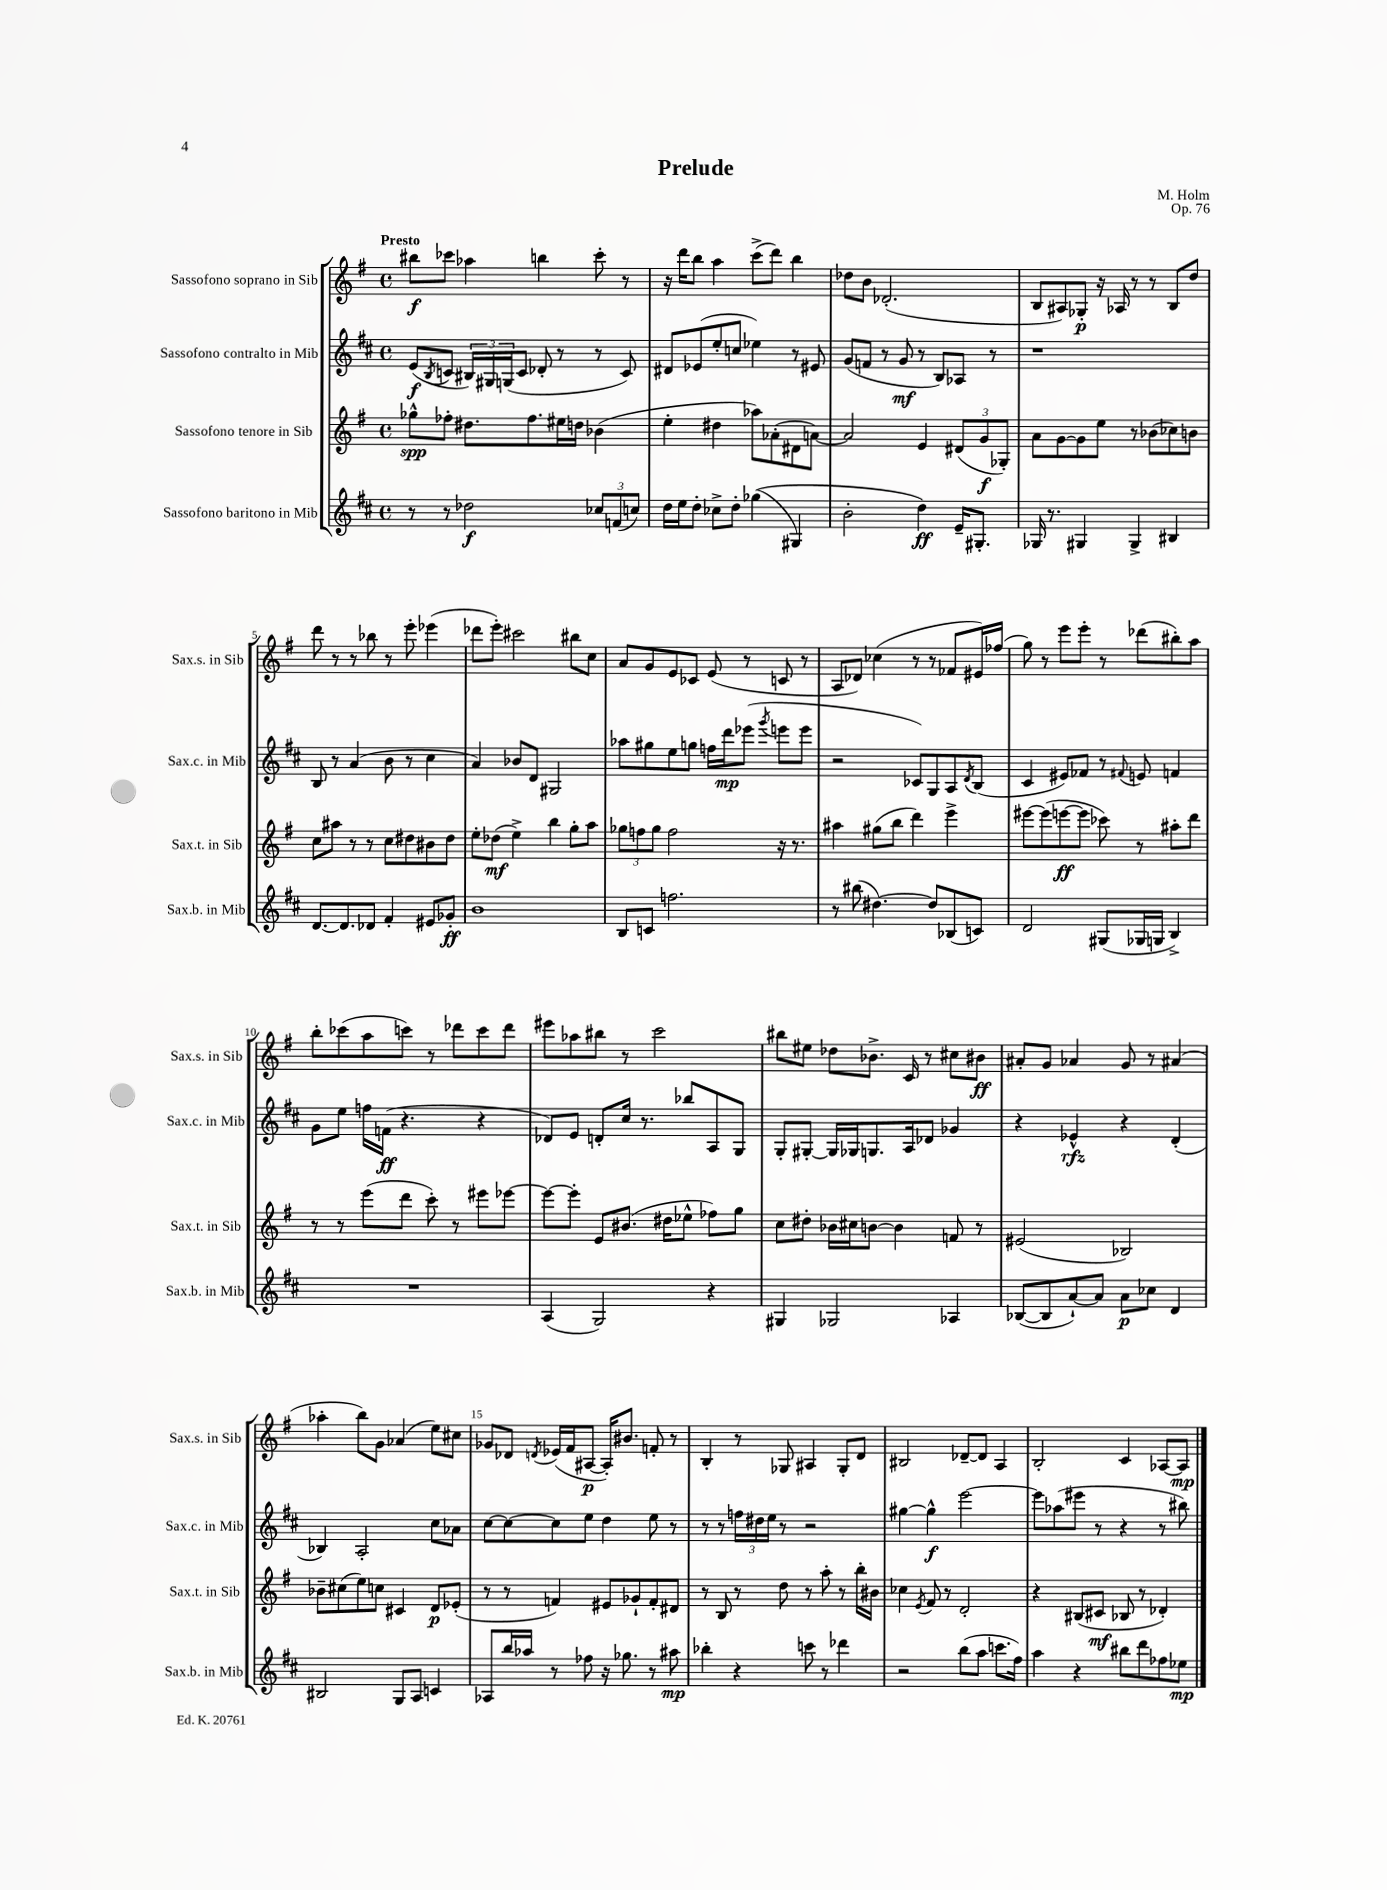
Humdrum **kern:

**kern	**dynam	**kern	**dynam	**kern	**dynam	**kern	**dynam
*part4	*part4	*part3	*part3	*part2	*part2	*part1	*part1
*staff4	*staff4	*staff3	*staff3	*staff2	*staff2	*staff1	*staff1
*I"Sassofono baritono in Mib	*	*I"Sassofono tenore in Sib	*	*I"Sassofono contralto in Mib	*	*I"Sassofono soprano in Sib	*
*I'Sax.b. in Mib	*	*I'Sax.t. in Sib	*	*I'Sax.c. in Mib	*	*I'Sax.s. in Sib	*
*clefG2	*	*clefG2	*	*clefG2	*	*clefG2	*
*k[f#c#]	*	*k[f#]	*	*k[f#c#]	*	*k[f#]	*
*M4/4	*	*M4/4	*	*M4/4	*	*M4/4	*
*met(c)	*	*met(c)	*	*met(c)	*	*met(c)	*
=1	=1	=1	=1	=1	=1	=1	=1
!	!	!	!	!	!	!LO:TX:a:B:t=Presto	!
8r	.	8gg-X^^\L	spp	(8e/L	f	8bb#X\L	f
.	.	.	.	8qB/	.	.	.
8r	.	8ff-X'\J	.	8cn/J	.	8ccc-X\J	.
2dd-X\	f	8.dd#X\L	.	24B#X/LL)	.	4aa-X\	.
.	.	.	.	24G#X/	.	.	.
.	.	.	.	(24Gn/J	.	.	.
.	.	.	.	8c/J	.	.	.
.	.	8.ff-\	.	.	.	.	.
.	.	.	.	8d-X'/	.	4bbn\	.
.	.	16ee#X\L	.	8r	.	.	.
.	.	16ddn\JJ	.	.	.	.	.
12cc-X/L	.	(4b-X\	.	8r	.	8ccc-'\	.
(12fn/	.	.	.	.	.	.	.
.	.	.	.	8c/)	.	8r	.
12ccn/J)	.	.	.	.	.	.	.
=2	=2	=2	=2	=2	=2	=2	=2
16dd\LL	.	4ee'\	.	8d#X/L	.	16r	.
16ee\J	.	.	.	.	.	16ddd\KL	.
8dd'\J	.	.	.	(8e-X/	.	8bb\J	.
8cc-X^\L	.	4dd#X\	.	8ee'/	.	4aa\	.
8dd'\J	.	.	.	8ccn/J	.	.	.
((4gg-X\	.	8aa-X\L)	.	4ee-X\)	.	(8ccc^\L	.
.	.	(8a-X'\	.	.	.	8ddd\J)	.
4G#X/)	.	8d#X\	.	8r	.	4bb\	.
.	.	[8an\J)	.	8e#X/	.	.	.
=3	=3	=3	=3	=3	=3	=3	=3
2b'\	.	2a/]	.	(8g/L	.	8dd-X\L	.
.	.	.	.	8fn/J	.	8b\J	.
.	.	.	.	8r	.	(2.d-X'/	.
.	.	.	.	8g/	mf	.	.
4dd\)	ff	4e/	.	8r	.	.	.
.	.	.	.	8B/L)	.	.	.
16e~/KL	.	(12d#X/L	.	8A-X/J	.	.	.
8.G#X'/J	.	.	.	.	.	.	.
.	.	12g/	f	.	.	.	.
.	.	.	.	8r	.	.	.
.	.	12G-X'/J)	.	.	.	.	.
=4	=4	=4	=4	=4	=4	=4	=4
16G-X/	.	8a\L	.	1r	.	8B/L	.
8.r	.	.	.	.	.	.	.
.	.	[8g\	.	.	.	8A#X/)	.
4G#X/	.	8g\]	.	.	.	8G-X'/J	p
.	.	8ee\J	.	.	.	16r	.
.	.	.	.	.	.	16A-X/	.
4G#^/	.	8r	.	.	.	8r	.
.	.	(8b-X\L	.	.	.	8r	.
4B#X/	.	8cc-X\)	.	.	.	8B/L	.
.	.	8bn\J	.	.	.	8dd/J	.
!!LO:LB:g=z
=5	=5	=5	=5	=5	=5	=5	=5
[8.d/L	.	8cc\L	.	8B/	.	8ddd\	.
.	.	8aa#X\J	.	8r	.	8r	.
8.d/]	.	.	.	.	.	.	.
.	.	8r	.	(4a/	.	8r	.
8d-X/J	.	8r	.	.	.	8bb-X\	.
4f#'/	.	8cc\L	.	8b\	.	8r	.
.	.	8dd#X\	.	8r	.	8eee'\	.
8e#X/L	.	8b#X\	.	4cc#\	.	(4eee-X\	.
8g-X'/J	ff	8dd#\J	.	.	.	.	.
=6	=6	=6	=6	=6	=6	=6	=6
1b	.	8ee'\L	.	4a/)	.	8ddd-X\L	.
.	.	(8dd-X\J	mf	.	.	8eee'\J)	.
.	.	4ee^\)	.	8b-X/L	.	2ccc#X\	.
.	.	.	.	8d/J	.	.	.
.	.	4bb\	.	2G#X/	.	.	.
.	.	8gg'\L	.	.	.	8bb#X\L	.
.	.	8aa\J	.	.	.	8cc\J	.
=7	=7	=7	=7	=7	=7	=7	=7
8B/L	.	12gg-X\L	.	8aa-X\L	.	8a/L	.
.	.	12ffn\	.	.	.	.	.
8cn/J	.	.	.	8gg#X\	.	8g/	.
.	.	12gg-\J	.	.	.	.	.
2.ffn\	.	2ff\	.	8ee\	.	8e/	.
.	.	.	.	8ggn\J	.	8c-X/J	.
.	.	.	.	16ffn\LL	.	(8e/	.
.	.	.	.	16ddd\J	mp	.	.
.	.	.	.	(8eee-X\J	.	8r	.
.	.	.	.	8qggg/	.	.	.
.	.	16r	.	8eeen\L	.	8cn/	.
.	.	8.r	.	.	.	.	.
.	.	.	.	8eee\J	.	8r	.
=8	=8	=8	=8	=8	=8	=8	=8
8r	.	4aa#X\	.	2r	.	8A/L	.
(8bb#X\	.	.	.	.	.	8d-X/J)	.
[4.dd#X\)	.	(8gg#X\L	.	.	.	(4cc-X\	.
.	.	8bb\J	.	.	.	.	.
.	.	4ddd\)	.	8c-X/L)	.	8r	.
8dd#/L]	.	.	.	8G/	.	8r	.
(8B-X/	.	4eee^\	.	8A/	.	8f-X/L	.
.	.	.	.	8qd/	.	.	.
8cn/J)	.	.	.	(8B/J	.	16e#X/L)	.
.	.	.	.	.	.	(16ff-X/JJ	.
=9	=9	=9	=9	=9	=9	=9	=9
2d/	.	[8eee#X\L	.	4c#/	.	8gg\)	.
.	.	(8eee#\]	.	.	.	8r	.
.	.	[8eeen\	ff	8e#X/L)	.	8eee\L	.
.	.	8eee\J]	.	8f-X/J	.	8eee'\J	.
(8G#X/L	.	8ccc-X\)	.	8r	.	8r	.
.	.	.	.	8qqf#X/	.	.	.
16G-X/L	.	8r	.	8en/	.	(8ddd-X\L	.
16Gn/JJ	.	.	.	.	.	.	.
4B^/)	.	8aa#X'\L	.	4fn/	.	8bb#X'\)	.
.	.	8ddd\J	.	.	.	8aa\J	.
!!LO:LB:g=z
=10	=10	=10	=10	=10	=10	=10	=10
1r	.	8r	.	8g\L	.	8bb'\L	.
.	.	8r	.	8ee\J	.	(8ccc-X\	.
.	.	(8eee\L	.	16ffn\LL	.	8aa\	.
.	.	.	.	(16fn\JJ	ff	.	.
.	.	8ddd\J	.	4.r	.	8cccn\J)	.
.	.	8ccc'\)	.	.	.	8r	.
.	.	8r	.	.	.	8ddd-X\L	.
.	.	8eee#X\L	.	4r	.	8ccc\	.
.	.	[8eee-X\J	.	.	.	8ddd-\J	.
=11	=11	=11	=11	=11	=11	=11	=11
(4A/	.	8eee-\L_	.	8d-X/L)	.	8eee#X\L	.
.	.	8eee-'\J]	.	8e/J	.	8aa-X\	.
2G/)	.	8e/L	.	8dn'/L	.	8bb#X\J	.
.	.	(8.b#X/J	.	16cc#/Jk	.	8r	.
.	.	.	.	8.r	.	.	.
.	.	.	.	.	.	2ccc\	.
.	.	16dd#X\KL	.	.	.	.	.
.	.	8ee-X^^\J	.	8bb-X/L	.	.	.
4r	.	8ff-X\L)	.	8A/	.	.	.
.	.	8gg\J	.	8G/J	.	.	.
=12	=12	=12	=12	=12	=12	=12	=12
4G#X/	.	8cc\L	.	8G'/L	.	8bb#X\L	.
.	.	8dd#X'\J	.	[8G#X'/J	.	8ee#X\J	.
2G-X/	.	16b-X\LL	.	16G#/LL]	.	8dd-X\L	.
.	.	16cc#X\J	.	16G-X/J	.	.	.
.	.	[8bn\J	.	8.Gn/	.	8.b-X^\J	.
.	.	4b\]	.	.	.	.	.
.	.	.	.	16A/k	.	16c/	.
.	.	.	.	8d-X/J	.	8r	.
4A-X/	.	8fn/	.	4g-X/	.	8cc#X\L	.
.	.	8r	.	.	.	8b#X\J	ff
=13	=13	=13	=13	=13	=13	=13	=13
([8B-X/L	.	(2e#X/	.	4r	.	8a#X'/L	.
8B-/]	.	.	.	.	.	8g/J	.
[8a`/)	.	.	.	4e-X^^/	rfz	4a-X/	.
8a/J]	.	.	.	.	.	.	.
8a\L	p	2B-X/)	.	4r	.	8g/	.
8cc-X\J	.	.	.	.	.	8r	.
4d/	.	.	.	(4d'/	.	(4a#X/	.
!!LO:LB:g=z
=14	=14	=14	=14	=14	=14	=14	=14
2B#X/	.	8b-X~\L	.	4B-X/)	.	4aa-X'\	.
.	.	(8cc#X\	.	.	.	.	.
.	.	8ee\)	.	2A'/	.	8bb\L)	.
.	.	8ccn\J	.	.	.	8g\J	.
8G/L	.	4c#X/	.	.	.	(4a-X/	.
8A/J	.	.	.	.	.	.	.
4cn/	.	8d/L	p	8cc#\L	.	8ee\L)	.
.	.	(8e-X'/J	.	8a-X\J	.	8cc#X\J	.
=15	=15	=15	=15	=15	=15	=15	=15
8A-X/L	.	8r	.	[8cc#\L	.	8g-X/L	.
16bb/L	.	8r	.	8cc#\_	.	8d-X/J	.
16aa-X/JJ	.	.	.	.	.	.	.
.	.	.	.	.	.	8qdn/	.
8r	.	4fn/)	.	8cc#\]	.	(16e-X/LL	.
.	.	.	.	.	.	16f#/J	.
8ff-X\	.	.	.	8ee\J	.	[8A#X/J	p
16r	.	8e#X/L	.	4dd\	.	16A#'/KL])	.
8.gg-X\	.	.	.	.	.	8.b#X/J	.
.	.	8g-X`/	.	.	.	.	.
8r	.	8f'/	.	8ee\	.	8fn'/	.
8aa#X\	mp	8d#X/J	.	8r	.	8r	.
=16	=16	=16	=16	=16	=16	=16	=16
4bb-X'\	.	8r	.	8r	.	4B'/	.
.	.	8B/	.	8r	.	.	.
4r	.	8r	.	24ffn\LL	.	8r	.
.	.	.	.	24dd#X\	.	.	.
.	.	.	.	24ee\JJ	.	.	.
.	.	8dd\	.	8r	.	8G-X/	.
8cccn\	.	8r	.	2r	.	4A#X/	.
8r	.	8aa'\	.	.	.	.	.
4ddd-X\	.	8r	.	.	.	8G-'/L	.
.	.	16bb'\LL	.	.	.	8d/J	.
.	.	16b#X\JJ	.	.	.	.	.
=17	=17	=17	=17	=17	=17	=17	=17
2r	.	4cc-X\	.	[4gg#X\	.	2B#X/	.
.	.	8qe/	.	.	.	.	.
.	.	8f#/	.	4gg#^^\]	f	.	.
.	.	8r	.	.	.	.	.
(8bb\L	.	2d'/	.	[2eee\	.	[8d-X~/L	.
8aa\J	.	.	.	.	.	8d-/J]	.
8.cccn\L	.	.	.	.	.	4A/	.
16ff#\Jk)	.	.	.	.	.	.	.
=18	=18	=18	=18	=18	=18	=18	=18
4aa\	.	4r	.	8eee\L]	.	2B'/	.
.	.	.	.	(8aa-X\	.	.	.
4r	.	(8B#X/L	.	8eee#X\J	.	.	.
.	.	8c#X/J	mf	8r	.	.	.
8bb#X\L	.	8B-X/	.	4r	.	4c/	.
8ddd\	.	8r	.	.	.	.	.
8ff-X\	.	4d-X'/)	.	8r	.	[8A-X/L	.
8ee-X\J	mp	.	.	8bb#X\)	.	8A-/J]	mp
==	==	==	==	==	==	==	==
*-	*-	*-	*-	*-	*-	*-	*-
